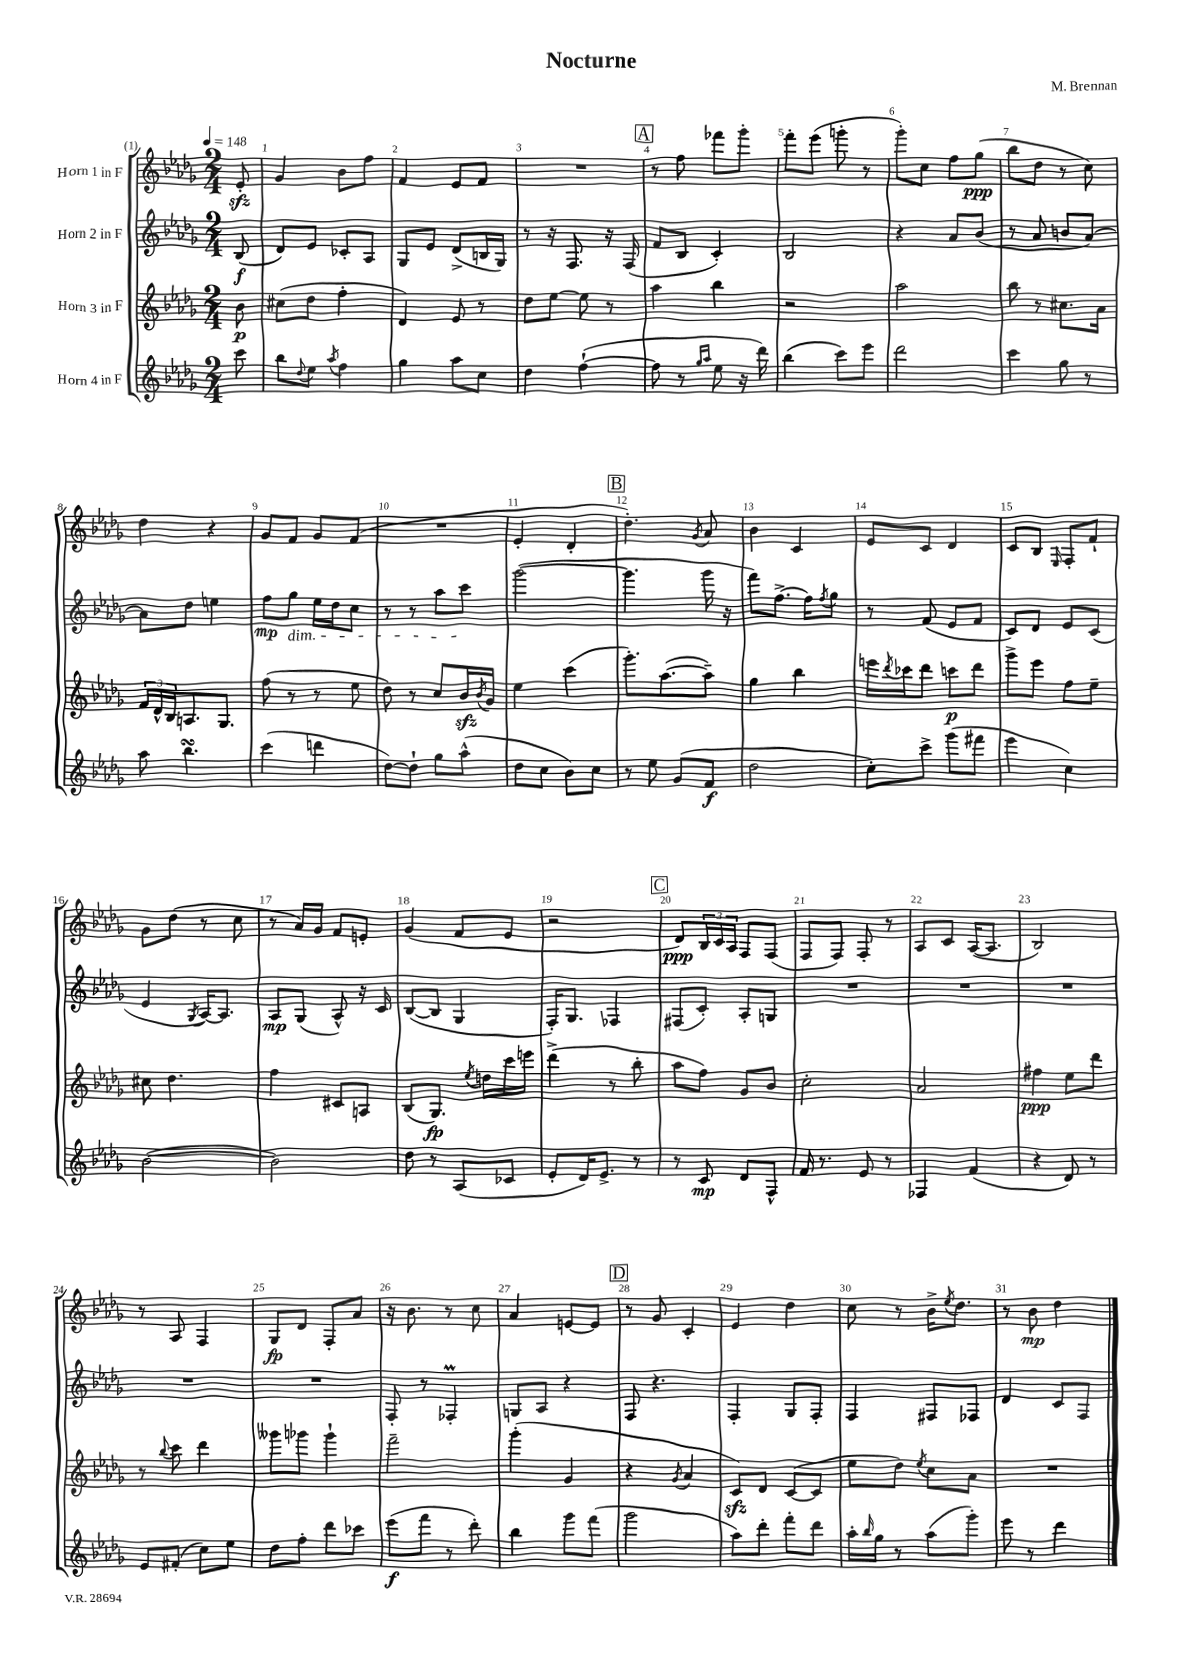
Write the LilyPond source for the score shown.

\header { title = "Nocturne" composer = "M. Brennan" }
<<
\new StaffGroup <<
\new Staff = "s0" \with { instrumentName = "Horn 1 in F" } {
    \clef treble \key des \major \numericTimeSignature \time 2/4 \partial 8 \tempo 4 = 148
    ees'8-.\sfz |
    ges'4 bes'8 f''8 |
    f'4 ees'8 f'8 |
    R2 |
    \mark \markup { \box "A" } r8 f''8 fes'''8 ges'''8-. |
    f'''8-. ees'''8( g'''8-. r8 |
    ges'''8-.) c''8 f''8 ges''8\ppp( |
    bes''8 des''8 r8 c''8) |
    des''4 r4 |
    ges'8 f'8 ges'8 f'8( |
    R2 |
    ees'4-. des'4-. |
    \mark \markup { \box "B" } des''4.-.) \acciaccatura { ges'8 } aes'8 |
    bes'4 c'4 |
    ees'8 c'8 des'4 |
    c'8 bes8 \grace { ees16 } f8-. f'8-! |
    ges'8 des''8( r8 c''8 |
    r8 aes'16) ges'16 f'8 e'8-. |
    ges'4( f'8 ees'8 |
    r2 |
    \mark \markup { \box "C" } des'8\ppp) \tuplet 3/2 { bes16 c'16 aes16 } f8 f8( |
    f8 f8) f8-. r8 |
    aes8 c'8 aes16~( aes8. |
    bes2) |
    r8 aes8 f4 |
    ges8\fp des'8 f8-. aes'8 |
    r16 bes'8. r8 c''8 |
    aes'4 e'8~ e'8 |
    \mark \markup { \box "D" } r8 ges'8 c'4-. |
    ees'4 des''4 |
    c''8 r8 bes'16-> \acciaccatura { ees''8 } des''8. |
    r8 bes'8\mp des''4 \bar "|." |
}
\new Staff = "s1" \with { instrumentName = "Horn 2 in F" } {
    \clef treble \key des \major \numericTimeSignature \time 2/4 \partial 8
    bes8\f( |
    des'8) ees'8 ces'8-. aes8 |
    ges8 ees'8 des'8->( b16 ges16) |
    r8 r16 f8. r16 f16( |
    \mark \markup { \box "A" } f'8 bes8 c'4-.) |
    bes2 |
    r4 aes'8 bes'8( |
    r8 aes'8 b'8 aes'8~) |
    aes'8 des''8 e''4 |
    f''8\mp ges''8\dim ees''16 des''16 c''8 |
    r8 r8 aes''8 c'''8\! |
    ges'''2~( |
    \mark \markup { \box "B" } ges'''4. ges'''16 r16 |
    f'''8) f''8.~-> f''16 \acciaccatura { f''8 } ges''8 |
    r8 f'8( ees'8 f'8 |
    c'8) des'8 ees'8 c'8( |
    ees'4 \acciaccatura { ges8 } aes16~) aes8. |
    aes8\mp ges8( aes8-^) r16 c'16 |
    bes8~( bes8 ges4 |
    f16-.) ges8. fes4 |
    \mark \markup { \box "C" } fis8( c'8-.) aes8-. g8 |
    R2 |
    R2 |
    R2 |
    R2 |
    R2 |
    f8-. r8 fes4-.\prall |
    g8 aes8 r4 |
    \mark \markup { \box "D" } f8 r4. |
    f4-. ges8 f8-. |
    f4 fis8 fes8 |
    des'4 c'8 f8 \bar "|." |
}
\new Staff = "s2" \with { instrumentName = "Horn 3 in F" } {
    \clef treble \key des \major \numericTimeSignature \time 2/4 \partial 8
    bes'8\p |
    cis''8( des''8 f''4-. |
    des'4) ees'8 r8 |
    des''8 ees''8~ ees''8 r8 |
    \mark \markup { \box "A" } aes''4 bes''4 |
    r2 |
    aes''2 |
    bes''8 r8 cis''8. aes'16 |
    \tuplet 3/2 { f'16 des'16-^ bes16 } a8. ges8. |
    f''8( r8 r8 ees''8 |
    des''8) r8 c''8 bes'16\sfz \acciaccatura { bes'8 } ges'16 |
    ees''4 c'''4( |
    \mark \markup { \box "B" } ges'''8.-.) aes''8.~( aes''8--) |
    ges''4 bes''4 |
    e'''16 \acciaccatura { des'''8 } ces'''16 des'''8 c'''8\p des'''8 |
    ges'''8-> ees'''8 f''8 ees''8-- |
    cis''8 des''4. |
    f''4 cis'8 a8 |
    bes8( ges8.\fp) \acciaccatura { ees''8 } d''16 c'''16 e'''16 |
    des'''4->( r8 bes''8-. |
    \mark \markup { \box "C" } aes''8 f''8) ges'8 bes'8 |
    c''2-. |
    aes'2 |
    fis''4\ppp ees''8 des'''8 |
    r8 \appoggiatura { bes''8 } c'''8 des'''4 |
    geses'''8 ges'''8 ges'''4-! |
    f'''2-- |
    ges'''4-.( ges'4 |
    \mark \markup { \box "D" } r4 \acciaccatura { ges'8 } aes'4 |
    c'8\sfz) des'8 c'8~( c'8 |
    ees''8 des''8) \acciaccatura { ees''8 } c''8 aes'8 |
    R2 \bar "|." |
}
\new Staff = "s3" \with { instrumentName = "Horn 4 in F" } {
    \clef treble \key des \major \numericTimeSignature \time 2/4 \partial 8
    c'''8 |
    bes''8 \appoggiatura { des''8 } ees''8 \acciaccatura { aes''8 } f''4 |
    ges''4 aes''8 c''8 |
    des''4 f''4~-!( |
    \mark \markup { \box "A" } f''8 r8 \grace { ges''16 aes''16 } ees''8 r16 des'''16) |
    bes''4( c'''8) ees'''8 |
    des'''2 |
    c'''4 ges''8 r8 |
    aes''8 bes''4.\turn |
    c'''4( d'''4 |
    des''8~) des''8-! ges''8 aes''8-^( |
    des''8 c''8 bes'8) c''8 |
    \mark \markup { \box "B" } r8 ees''8 ges'8( f'8\f |
    des''2 |
    c''8-.) c'''8-> ges'''8( fis'''8 |
    ees'''4 c''4) |
    bes'2~( |
    bes'2) |
    des''8 r8 aes8( ces'8 |
    ees'8-. des'16) ees'8.-> r8 |
    \mark \markup { \box "C" } r8 c'8\mp des'8 f8-^ |
    f'16 r8. ees'8 r8 |
    fes4 f'4( |
    r4 des'8) r8 |
    ees'8 fis'8-.( c''8) ees''8 |
    des''8 f''8-. des'''8 ces'''8 |
    ees'''8\f( f'''8 r8 des'''8-.) |
    bes''4 ges'''8 f'''8( |
    \mark \markup { \box "D" } ges'''2 |
    aes''8) des'''8-. f'''8-. des'''8 |
    aes''16-. \grace { bes''16 } ges''16 r8 aes''8( ges'''8-.) |
    ees'''8 r8 des'''4 \bar "|." |
}
>>
>>
\layout { \context { \Score \override BarNumber.break-visibility = ##(#f #t #t) barNumberVisibility = #all-bar-numbers-visible } }
